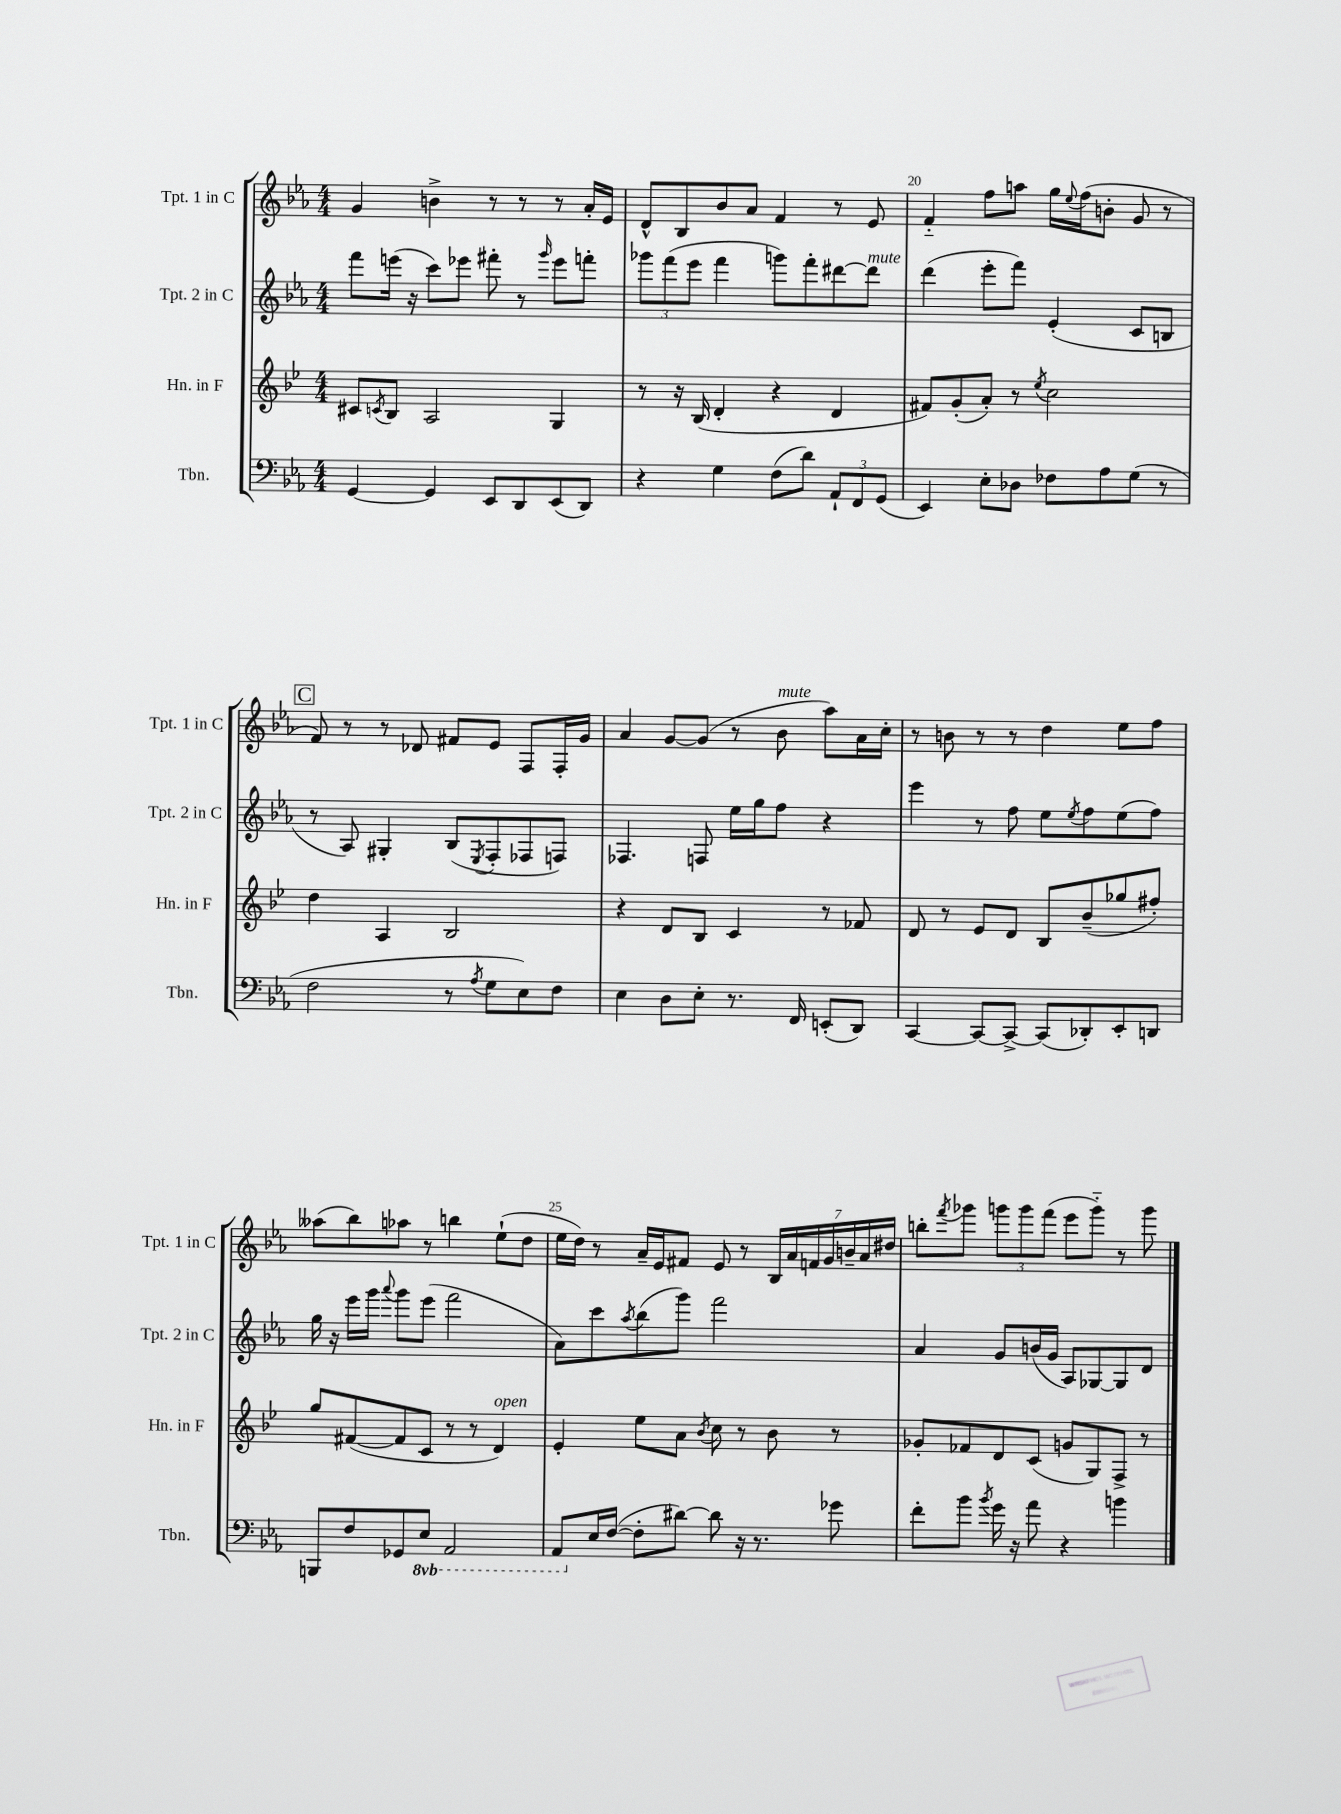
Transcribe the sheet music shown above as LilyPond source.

<<
\new StaffGroup <<
\new Staff = "s0" \with { instrumentName = "Tpt. 1 in C" shortInstrumentName = "Tpt. 1 in C" } {
    \clef treble \key ees \major \numericTimeSignature \time 4/4
    g'4 b'4-> r8 r8 r8 aes'16-. ees'16 |
    d'8-^ bes8 bes'8 aes'8 f'4 r8 ees'8 |
    f'4-_ f''8 a''8 g''16 \appoggiatura { ees''8 } f''16( b'8-. g'8 r8 |
    \mark \markup { \box "C" } f'8) r8 r8 des'8 fis'8 ees'8 f8 f16-. g'16 |
    aes'4 g'8~ g'8( r8 bes'8^\markup { \italic "mute" } aes''8) aes'16 c''16-. |
    r8 b'8 r8 r8 d''4 ees''8 f''8 |
    aeses''8( bes''8) aes''8 r8 b''4 ees''8-!( d''8 |
    ees''16 d''16) r8 aes'16-- ees'16 fis'8 ees'8 r8 \tuplet 7/4 { bes16 aes'16 f'16 g'16 b'16-- aes'16 dis''16 } |
    b''8-. \acciaccatura { f'''8 } ges'''8 \tuplet 3/2 { g'''8 g'''8 f'''8( } ees'''8 g'''8-_) r8 g'''8 \bar "|." |
}
\new Staff = "s1" \with { instrumentName = "Tpt. 2 in C" shortInstrumentName = "Tpt. 2 in C" } {
    \clef treble \key ees \major \numericTimeSignature \time 4/4
    f'''8 e'''16( r16 c'''8) ees'''8 fis'''8-. r8 \grace { g'''16 } ees'''8 f'''8-. |
    \tuplet 3/2 { ges'''8 f'''8( ees'''8 } f'''4 g'''8) f'''8-. dis'''8~ dis'''8^\markup { \italic "mute" } |
    d'''4( ees'''8-. f'''8) ees'4-.( c'8 b8 |
    \mark \markup { \box "C" } r8 aes8) gis4-. bes8( \acciaccatura { ees8 } f8-. fes8 f8) |
    fes4. f8 ees''16 g''16 f''8 r4 |
    ees'''4 r8 f''8 ees''8 \acciaccatura { ees''8 } f''8 ees''8( f''8) |
    g''16 r16 ees'''16 g'''16 \appoggiatura { aes'''8 } g'''8 ees'''8( f'''2 |
    aes'8) c'''8 \acciaccatura { aes''8 } bes''8( g'''8) f'''2 |
    aes'4 g'8 b'16( g'16 aes8) ges8~ ges8 d'8 \bar "|." |
}
\new Staff = "s2" \with { instrumentName = "Hn. in F" shortInstrumentName = "Hn. in F" } {
    \clef treble \key bes \major \numericTimeSignature \time 4/4
    cis'8 \acciaccatura { c'8 } bes8 a2 g4 |
    r8 r16 bes16( d'4-. r4 d'4 |
    fis'8) g'8-.( a'8-.) r8 \acciaccatura { ees''8 } c''2 |
    \mark \markup { \box "C" } d''4 a4 bes2 |
    r4 d'8 bes8 c'4 r8 fes'8 |
    d'8 r8 ees'8 d'8 bes8 bes'8--( ges''8 fis''8-.) |
    g''8 fis'8~( fis'8 c'8 r8 r8 d'4^\markup { \italic "open" }) |
    ees'4-. ees''8 a'8 \acciaccatura { bes'8 } c''8 r8 bes'8 r8 |
    ges'8-. fes'8 d'8 c'8( g'8 g8) f8-> r8 \bar "|." |
}
\new Staff = "s3" \with { instrumentName = "Tbn." shortInstrumentName = "Tbn." } {
    \clef bass \key ees \major \numericTimeSignature \time 4/4 \set Staff.ottavationMarkups = #ottavation-simple-ordinals
    g,4~ g,4 ees,8 d,8 ees,8( d,8) |
    r4 g4 f8( d'8) \tuplet 3/2 { aes,8-! f,8 g,8( } |
    ees,4) ees8-. des8 fes8 aes8 g8( r8 |
    \mark \markup { \box "C" } f2 r8 \acciaccatura { aes8 } g8 ees8) f8 |
    ees4 d8 ees8-. r8. f,16 e,8-.( d,8) |
    c,4~ c,8~ c,8~-> c,8( des,8-.) ees,8-. d,8 |
    b,,8 f8 ges,8 \ottava #-1 ees,8 aes,,2 |
    aes,,8 \ottava #0 ees16 f16~( f8-. dis'8~) dis'8 r16 r8. ges'8 |
    f'8-. bes'8 \acciaccatura { bes'8 } g'16 r16 aes'8 r4 b'4 \bar "|." |
}
>>
>>
\layout { \context { \Score currentBarNumber = #18 \override BarNumber.break-visibility = ##(#f #t #t) barNumberVisibility = #(every-nth-bar-number-visible 5) } }
